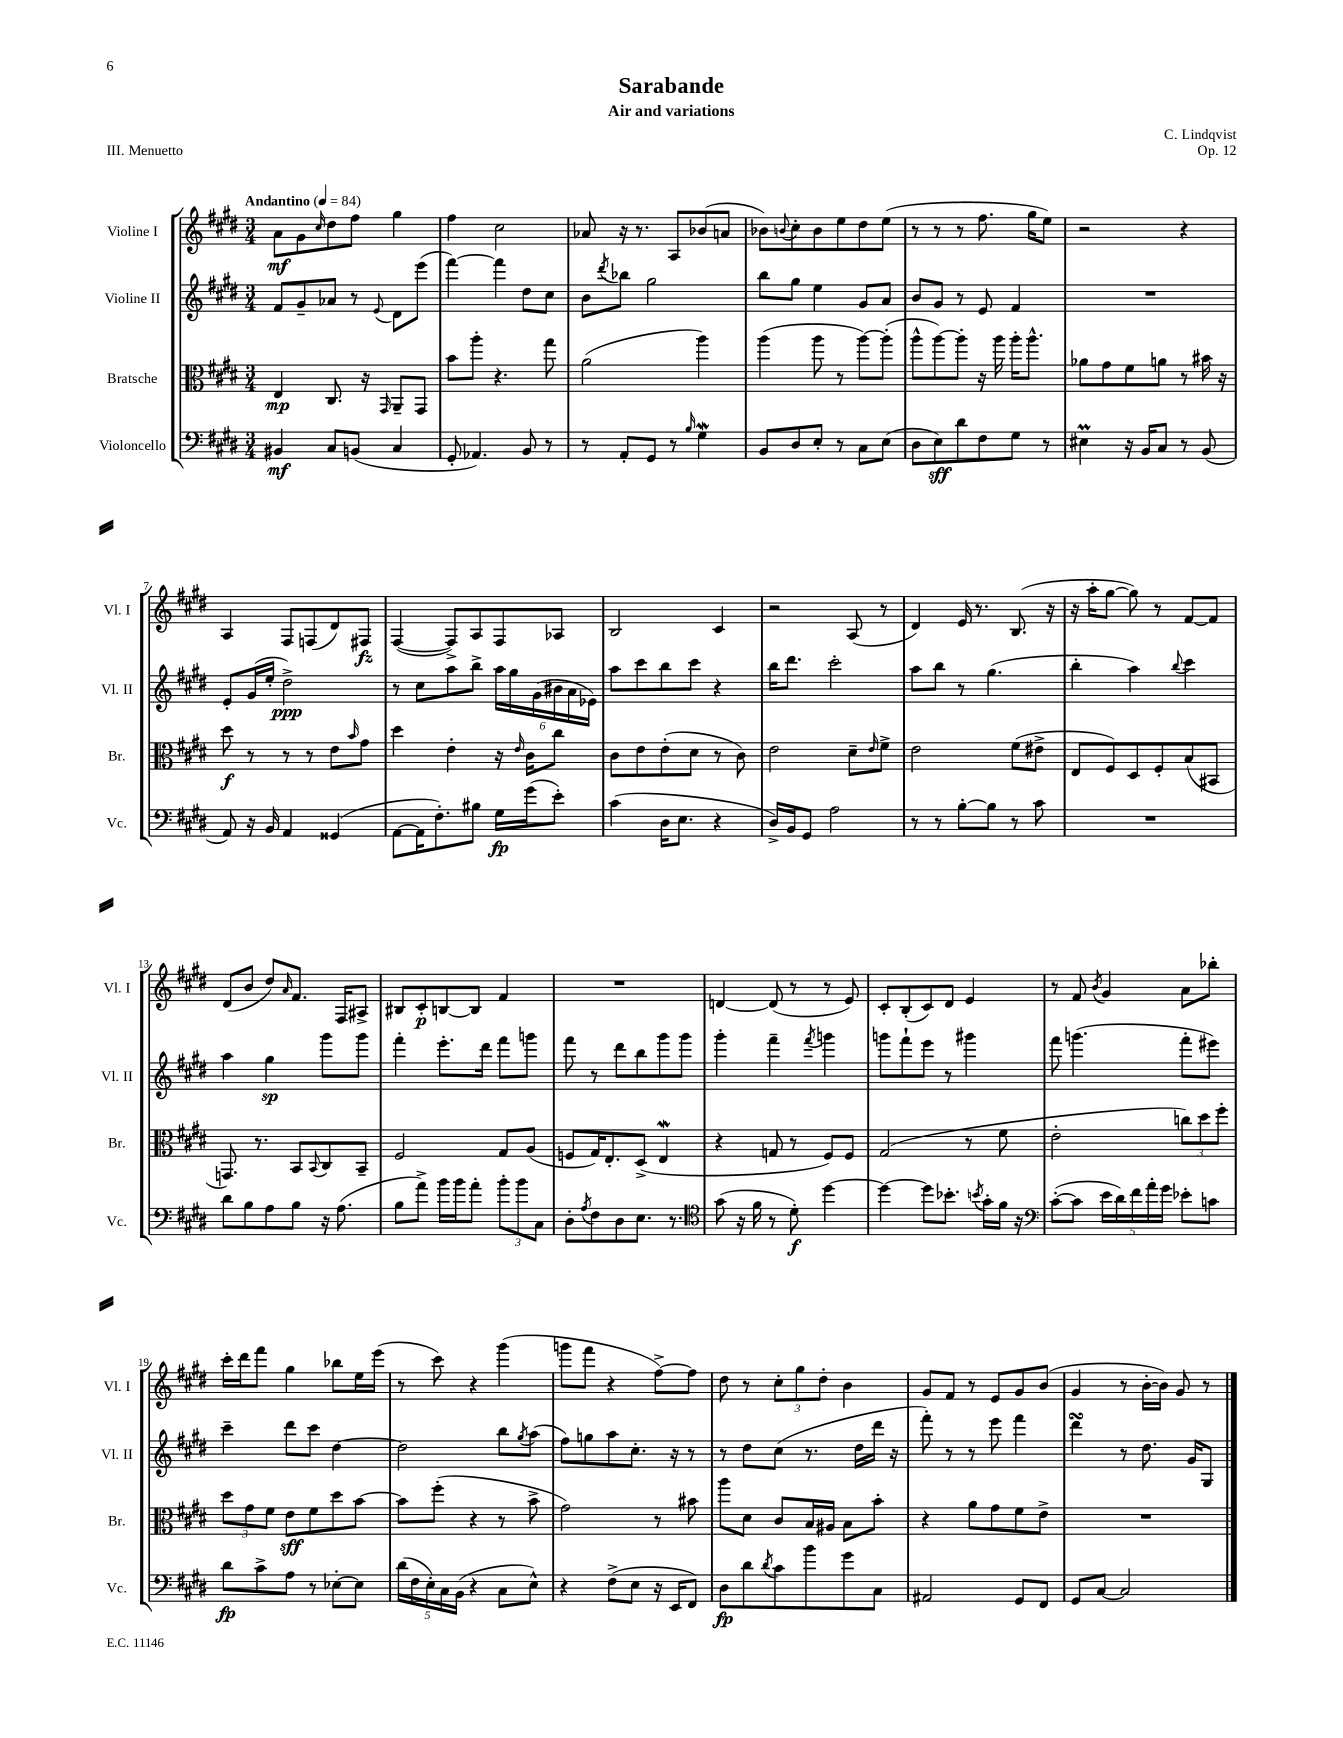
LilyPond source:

\header { title = "Sarabande" composer = "C. Lindqvist" subtitle = "Air and variations" opus = "Op. 12" piece = "III. Menuetto" }
<<
\new StaffGroup <<
\new Staff = "s0" \with { instrumentName = "Violine I" shortInstrumentName = "Vl. I" } {
    \clef treble \key e \major \numericTimeSignature \time 3/4 \tempo "Andantino" 4 = 84
    a'8\mf gis'8 \grace { cis''16 } dis''8 fis''8 gis''4 |
    fis''4 cis''2 |
    aes'8 r16 r8. a8 bes'8( a'8 |
    bes'8) \appoggiatura { b'8 } cis''8-. b'8 e''8 dis''8 e''8( |
    r8 r8 r8 fis''8. gis''16 e''8) |
    r2 r4 |
    a4 fis8 f8( dis'8) fis8\fz |
    fis4~( fis8->) a8 fis8 aes8 |
    b2 cis'4 |
    r2 a8( r8 |
    dis'4) e'16 r8. b8.( r16 |
    r16 a''16-. gis''8~ gis''8) r8 fis'8~ fis'8 |
    dis'8( b'8 dis''8) \grace { a'16 } fis'8. fis16 ais8-> |
    bis8 cis'8-.\p b8~ b8 fis'4 |
    R2. |
    d'4~ d'8( r8 r8 e'8) |
    cis'8-. b8-.( cis'8) dis'8 e'4 |
    r8 fis'8 \acciaccatura { b'8 } gis'4 a'8 bes''8-. |
    cis'''16-. dis'''16 fis'''8 gis''4 bes''8 e''16 e'''16( |
    r8 cis'''8) r4 gis'''4( |
    g'''8 fis'''8 r4 fis''8~->) fis''8 |
    dis''8 r8 \tuplet 3/2 { cis''8-. gis''8 dis''8-. } b'4 |
    gis'8 fis'8 r8 e'8 gis'8 b'8( |
    gis'4 r8 b'16~-. b'16) gis'8 r8 \bar "|." |
}
\new Staff = "s1" \with { instrumentName = "Violine II" shortInstrumentName = "Vl. II" } {
    \clef treble \key e \major \numericTimeSignature \time 3/4
    fis'8 gis'8-- aes'8 r8 \appoggiatura { e'8 } dis'8 e'''8( |
    fis'''4~) fis'''4 dis''8 cis''8 |
    b'8 \acciaccatura { dis'''8 } bes''8 gis''2 |
    b''8 gis''8 e''4 gis'8 a'8 |
    b'8 gis'8 r8 e'8 fis'4 |
    R2. |
    e'8-. gis'16( e''16-. dis''2->\ppp) |
    r8 cis''8 a''8 b''8-> \tuplet 6/4 { a''16 gis''16 gis'16( bis'16 a'16 ees'16) } |
    a''8 cis'''8 b''8 cis'''8 r4 |
    b''16 dis'''8. cis'''2-. |
    a''8 b''8 r8 gis''4.( |
    b''4-. a''4) \appoggiatura { b''8 } cis'''4 |
    a''4 gis''4\sp gis'''8 gis'''8 |
    fis'''4-. e'''8.-. dis'''16 fis'''8 g'''8 |
    fis'''8 r8 dis'''8 b''8 gis'''8 gis'''8 |
    gis'''4-. fis'''4-- \acciaccatura { fis'''8 } g'''4 |
    g'''8 fis'''8-! e'''8 r8 gis'''4 |
    fis'''8 g'''4.( fis'''8-. eis'''8) |
    cis'''4-- dis'''8 cis'''8 dis''4~ |
    dis''2 b''8 \acciaccatura { gis''8 } a''8( |
    fis''8) g''8 a''8 cis''8.-. r16 r8 |
    r8 dis''8 cis''8( r8. dis''16 dis'''16 r16 |
    fis'''8-.) r8 r8 e'''8 fis'''4 |
    dis'''4\turn r8 dis''8. gis'16 gis8 \bar "|." |
}
\new Staff = "s2" \with { instrumentName = "Bratsche" shortInstrumentName = "Br." } {
    \clef alto \key e \major \numericTimeSignature \time 3/4
    e4\mp cis8. r16 \grace { gis,16 } a,8-- gis,8 |
    b'8 a''8-. r4. gis''8 |
    a'2( a''4) |
    a''4( a''8 r8 a''8~) a''8-.( |
    a''8-^ a''8~) a''8-. r16 a''16 a''16-. a''8.-^ |
    aes'8 gis'8 fis'8 a'8 r8 bis'16 r16 |
    dis''8\f r8 r8 r8 e'8 \grace { b'16 } gis'8 |
    dis''4 e'4-. r16 \grace { e'16 } cis'16 cis''8 |
    cis'8 e'8 e'8-.( dis'8 r8 cis'8) |
    e'2 dis'8-- \grace { e'16 } fis'8-> |
    e'2 fis'8( eis'8-> |
    e8 fis8) dis8 fis8-. b8( bis,8 |
    g,8.) r8. b,8 \appoggiatura { b,8 } cis8 b,8-- |
    fis2 gis8 a8( |
    f8 gis16) e8.-. dis8->( e4\mordent |
    r4 g8 r8 fis8) fis8 |
    gis2( r8 fis'8 |
    e'2-. \tuplet 3/2 { c''8) dis''8 fis''8-. } |
    \tuplet 3/2 { dis''8 gis'8 fis'8 } e'8\sff fis'8 dis''8 b'8~ |
    b'8 fis''8-.( r4 r8 b'8-> |
    gis'2) r8 bis'8 |
    a''8 dis'8 cis'8 b16 ais16 b8 b'8-. |
    r4 a'8 gis'8 fis'8 e'8-> |
    R2. \bar "|." |
}
\new Staff = "s3" \with { instrumentName = "Violoncello" shortInstrumentName = "Vc." } {
    \clef bass \key e \major \numericTimeSignature \time 3/4
    bis,4\mf cis8 b,8( cis4 |
    gis,8-. aes,4.) b,8 r8 |
    r8 a,8-. gis,8 r8 \grace { b16 } gis4\mordent |
    b,8 dis8 e8-. r8 cis8 e8( |
    dis8 e8\sff) dis'8 fis8 gis8 r8 |
    eis4\prall r16 b,16 cis8 r8 b,8( |
    a,8) r16 b,16 a,4 gisis,4( |
    a,8~ a,16 fis8.-.) bis8 gis16\fp gis'16( e'8-.) |
    cis'4( dis16 e8. r4 |
    dis16->) b,16 gis,8 a2 |
    r8 r8 b8~-. b8 r8 cis'8 |
    R2. |
    dis'8 b8 a8 b8 r16 a8.( |
    b8 a'8->) b'16 b'16 a'8-. \tuplet 3/2 { b'8-. b'8 cis8 } |
    dis8-. \acciaccatura { a8 } fis8 dis8 e8. r8. |
    \clef tenor gis'8( r16 fis'16 r8 dis'8-.\f) dis''4~ |
    dis''4~ dis''8 bes'8.-. \acciaccatura { b'8 } gis'16-. fis'16 r16 |
    \clef bass cis'8~-.( cis'8 \tuplet 5/4 { e'16 dis'16) fis'16 a'16-. gis'16 } ees'8-. c'8 |
    dis'8\fp cis'8-> a8 r8 ees8~-. ees8 |
    \tuplet 5/4 { dis'16( fis16 e16-.) cis16 b,16( } r4 cis8 e8-^) |
    r4 fis8->( e8 r16 e,16 fis,8) |
    dis8\fp dis'8 \acciaccatura { dis'8 } cis'8 b'8 gis'8 cis8 |
    ais,2 gis,8 fis,8 |
    gis,8 cis8~ cis2 \bar "|." |
}
>>
>>
